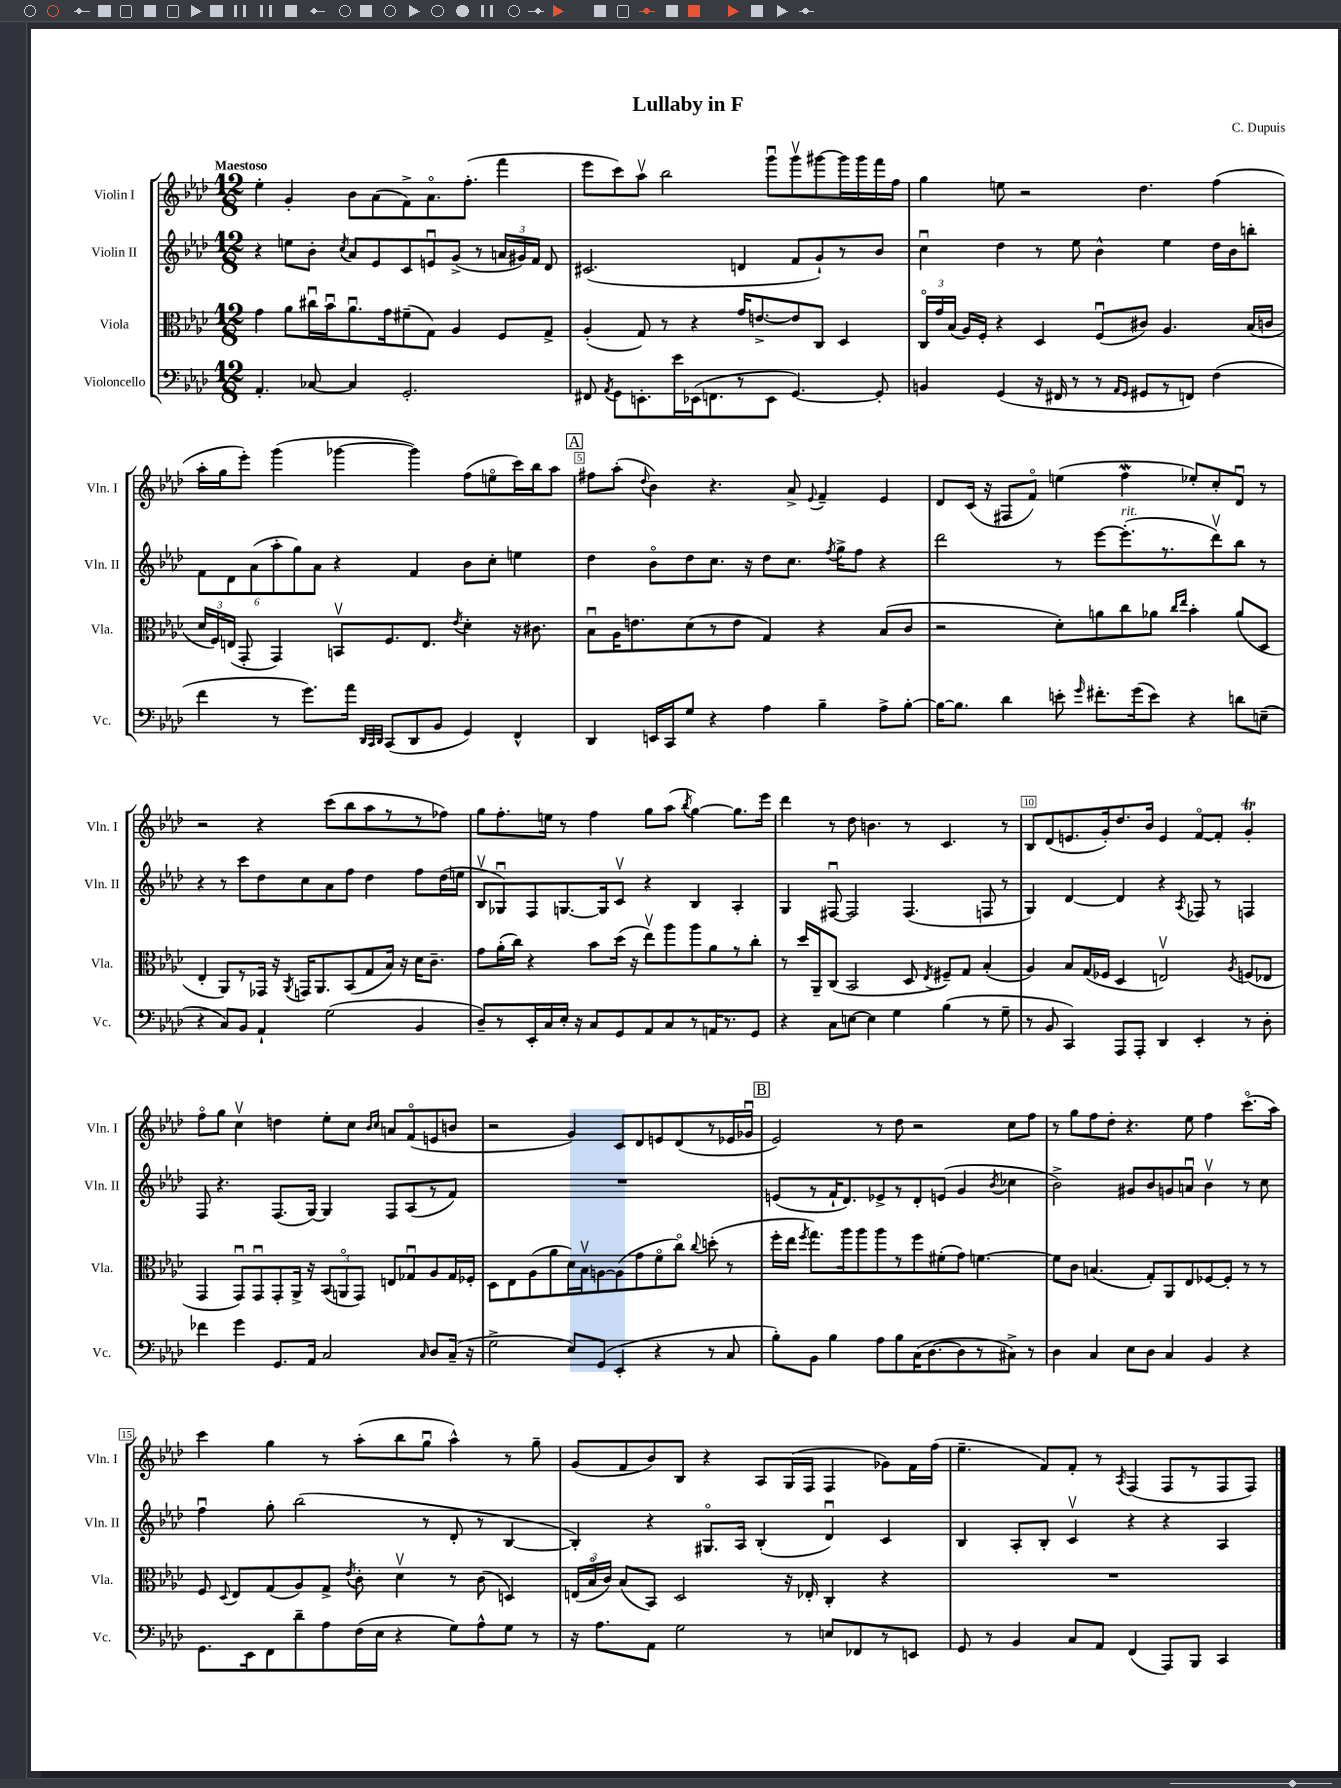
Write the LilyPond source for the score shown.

\header { title = "Lullaby in F" composer = "C. Dupuis" }
<<
\new StaffGroup <<
\new Staff = "s0" \with { instrumentName = "Violin I" shortInstrumentName = "Vln. I" } {
    \clef treble \key aes \major \numericTimeSignature \time 12/8 \tempo "Maestoso"
    \autoBeamOff ees''4-. g'4-. bes'8[ aes'8( f'8->) aes'8.\flageolet f''8.]-.( f'''4 |
    ees'''8[ c'''8) aes''8]\upbow bes''2 g'''8[\downbow g'''8\upbow gis'''8~ gis'''16 gis'''16 f'''16 f''16] |
    g''4 e''8 r2 des''4. f''4( |
    aes''16[-. g''16 ees'''8]-.) g'''4( ges'''4~ ges'''4) f''8[( e''8\flageolet c'''16) bes''16 aes''8] |
    \mark \markup { \box "A" } fis''8[ aes''8]-.( \appoggiatura { des''8 } bes'4) r4. aes'8-> \appoggiatura { ees'8 } f'4-- ees'4 |
    des'8[ c'16]( r16 fis8[ f'8]\flageolet) e''4( f''4\mordent ees''8[-.) c''8-. des'8]\downbow r8 |
    r2 r4 c'''8[( bes''8 aes''8 r8 r8 fes''8]) |
    g''8[ f''8.-. e''16] r8 f''4 g''8[ aes''8]( \acciaccatura { bes''8 } g''4~) g''8.[ ees'''16] |
    des'''4 r8 des''8 b'4. r8 c'4. r8 |
    bes8[ des'8( e'8. g'16-.) des''8. bes'16] e'4 f'8[~\flageolet f'8]-. g'4-.\trill |
    f''8[\flageolet g''8] c''4\upbow d''4 ees''8[-. c''8] \grace { bes'16[ c''16] } a'8[ f'8\flageolet( e'8 b'8] |
    r2 g'4) c'8[ des'8 e'8 des'8( r8 ees'16 ges'16]\downbow |
    \mark \markup { \box "B" } ees'2) r8 des''8 r2 c''8[ f''8] |
    r8 g''8[ f''8 des''8]-. r4. ees''8 f''4 c'''8.[\flageolet( aes''16]) |
    c'''4 g''4 r8 aes''8[-.( bes''8 g''8]\downbow aes''4-^) r8 g''8-- |
    g'8[( f'8 bes'8) bes8] r4 aes8[ g16( f16] f4 ges'8[) f'16 f''16]( |
    ees''4.-- f'8[) f'8]-. r8 \acciaccatura { aes8 } f4( f8[ r8 f8 f8]) \bar "|." |
}
\new Staff = "s1" \with { instrumentName = "Violin II" shortInstrumentName = "Vln. II" } {
    \clef treble \key aes \major \numericTimeSignature \time 12/8
    \autoBeamOff r4 e''8[ bes'8]-. \acciaccatura { c''8 } aes'8[ ees'8 c'8 e'8\downbow g'8]->( r8 \tuplet 3/2 { a'16[ gis'16) f'16] } des'8 |
    cis'2.( d'4 f'8[ g'8-!) r8 bes'8] |
    c''4\downbow des''4 r8 ees''8 bes'4-^ ees''4 des''16[ bes'16 b''8]-. |
    \tuplet 6/4 { f'8[ des'8 aes'8( aes''8-. g''8) aes'8] } r4 f'4 bes'8[ c''8]-. e''4 |
    \mark \markup { \box "A" } des''4 bes'8[\flageolet des''8 c''8.] r16 des''8[ c''8.] \acciaccatura { f''8 } g''16[-> f''8] r4 |
    des'''2 r8 ees'''8[~ ees'''8.-.^\markup { \italic "rit." }( r8. des'''8\upbow) bes''8] r8 |
    r4 r8 c'''8[ des''8 c''8 aes'8 f''8] des''4 f''8[ des''16( e''16] |
    bes8[\upbow ges8\downbow) f8 g8.~ g16 c'8]\upbow r4 bes4 aes4-. |
    g4 fis8~\downbow fis2 fis4.( f8 r8 |
    g4) des'4~ des'4 r4 \acciaccatura { aes8 } fes8 r8 f4 |
    f8 r4. f8.[( g16]~) g4 f8[ aes8( r8 f'8]) |
    R1. |
    \mark \markup { \box "B" } e'8[( r8 f'16-! des'8.) ees'8-> r8 des'8-. e'8]( g'4 \acciaccatura { bes'8 } ces''4 |
    bes'2->) gis'8[ bes'8 g'8 a'8]\downbow bes'4\upbow r8 c''8 |
    f''4\downbow g''8-. bes''2( r8 des'8-. r8 bes4~ |
    bes4-.) r4 gis8.[\flageolet aes16] bes4-.( des'4\downbow) c'4 |
    bes4 aes8[-. bes8]-. c'4\upbow r4 r4 aes4 \bar "|." |
}
\new Staff = "s2" \with { instrumentName = "Viola" shortInstrumentName = "Vla." } {
    \clef alto \key aes \major \numericTimeSignature \time 12/8
    \autoBeamOff g'4 aes'8[ cis''16\downbow bes'16\downbow aes'8.\downbow g'16 fis'8--( g8]) aes4 f8[ g8]-> |
    aes4-.( g8) r8 r4 g'16[ e'8.~-> e'8 c8] des4 |
    \tuplet 3/2 { c16[\flageolet g'16 bes16]( } aes16[) f16]-. r4 des4 f8[\downbow( cis'8]) aes4. bes16[( c'16] |
    \tuplet 3/2 { des'16[ f16) e16]( } g,8-. g,4) b,8[\upbow f8. e8.] \acciaccatura { ees'8 } des'4-. r16 cis'8. |
    \mark \markup { \box "A" } bes8[\downbow aes16 e'8. des'8( r8 e'8] g4) r4 bes8[( c'8] |
    r2 des'8[-.) a'8 c''8 aes'8] \grace { c''16[ ees''16] } bes'4-. aes'8[( des8] |
    ees4-. aes,8[) r8 ges,16] r16 \acciaccatura { aes,8 } g,16[ aes,8. bes,8( g8 bes16]) r16 des'16[ c'8.]-- |
    g'8[ aes'16-.( c''16]) r4 bes'8[ des''16]( r16 ees''8[\upbow) aes''8 aes''8 aes'8 r8 c''8]-. |
    r8 des''16[ aes,16-- c8]( bes,2 des8 \acciaccatura { ees8 } fis8[--) g8] bes4-.( |
    aes4) bes8[ g16( fes16] des4 e2\upbow) \acciaccatura { aes8 } f8[( ees8] |
    g,4 g,8[\downbow) g,8\downbow g,8-. aes,16]-> r16 \tuplet 3/2 { bes,8[( a,8\flageolet g,8]) } e8[ ges8\downbow aes8 ges16 fes16]-. |
    des8[ ees8 aes8( aes'8 des'16) bes16\upbow a8~ a8( g'8 f'8\flageolet c''8]\flageolet) \appoggiatura { c''8 } d''8-.( r8 |
    \mark \markup { \box "B" } f''16[-. ees''16] \acciaccatura { f''8 } g''8.[) aes''16 aes''8 aes''8 r8 f''8 fis'8-.( g'8]) f'4.~ |
    f'8[ c'8] b4.( g8[-.) aes,8 ees8 fes8~ fes8]-. r8 r8 |
    f8 \appoggiatura { des8 } ees8[ g8( aes8) g8]-> \acciaccatura { ees'8 } c'8-. des'4\upbow r8 c'8( d4) |
    \tuplet 3/2 { e16[( bes16\flageolet c'16]) } bes8[( bes,8]) des2 r16 ees16-. c4-. r4 |
    R1. \bar "|." |
}
\new Staff = "s3" \with { instrumentName = "Violoncello" shortInstrumentName = "Vc." } {
    \clef bass \key aes \major \numericTimeSignature \time 12/8
    \autoBeamOff aes,4.-. ces8~ ces4 g,2.-. |
    fis,8 \acciaccatura { aes,8 } g,8[ e,8.-. ees'16 ees,16( f,8. r8 ees,8] g,4.~) g,8-. |
    b,4 g,4( r16 fis,16 r8 r8 \grace { aes,16[ g,16] } gis,8[ r8 f,8]) f4( |
    f'4 r8 g'8.[) aes'16] \grace { des,32[ c,32 des,32] } c,8[( des,8 bes,8] g,4) f,4-^ |
    \mark \markup { \box "A" } des,4 e,16[ c,16 g8] r4 aes4 bes4-- aes8[-> bes8]~-. |
    bes16[~ bes8.] des'4 e'8-. \grace { g'16 } fis'8.[-. g'16( e'8]) r4 d'8[ e8]--( |
    r4 c8[) bes,8] aes,4-! g2( bes,4 |
    des8[--) r8 ees,16-. c16 ees16]-. r16 c8[ g,8 aes,8 c8 r8 a,16 r8. g,8] |
    r4 c8[ e8]~ e4 g4 bes4( r8 g8-- |
    r8 bes,8 c,4) aes,,8[ aes,,8]-. des,4 ees,4-. r8 des8-. |
    fes'4 g'4 g,8.[ aes,16] c2 \grace { c16 } des8[ c16]--( r16 |
    g2-> ees8[) g,8]( ees,4-. r4 r8 c8 |
    \mark \markup { \box "B" } bes8[-.) bes,8] bes4 aes8[ bes8 c16( des8.~ des8 r8 cis8]->) r8 |
    des4 c4 ees8[ des8] c4 bes,4 r4 |
    g,8.[ ees,16 f,8 des'8-- aes8 f16( ees16] r4 g8[) aes8-^ g8] r8 |
    r16 aes8.[ aes,8] g2 r8 e8[ fes,8 r8 e,8] |
    g,8 r8 bes,4 c8[ aes,8] f,4( aes,,8[) bes,,8] c,4 \bar "|." |
}
>>
>>
\layout { \context { \Score \override BarNumber.break-visibility = ##(#f #t #t) barNumberVisibility = #(every-nth-bar-number-visible 5) \override BarNumber.stencil = #(make-stencil-boxer 0.1 0.3 ly:text-interface::print) } }
